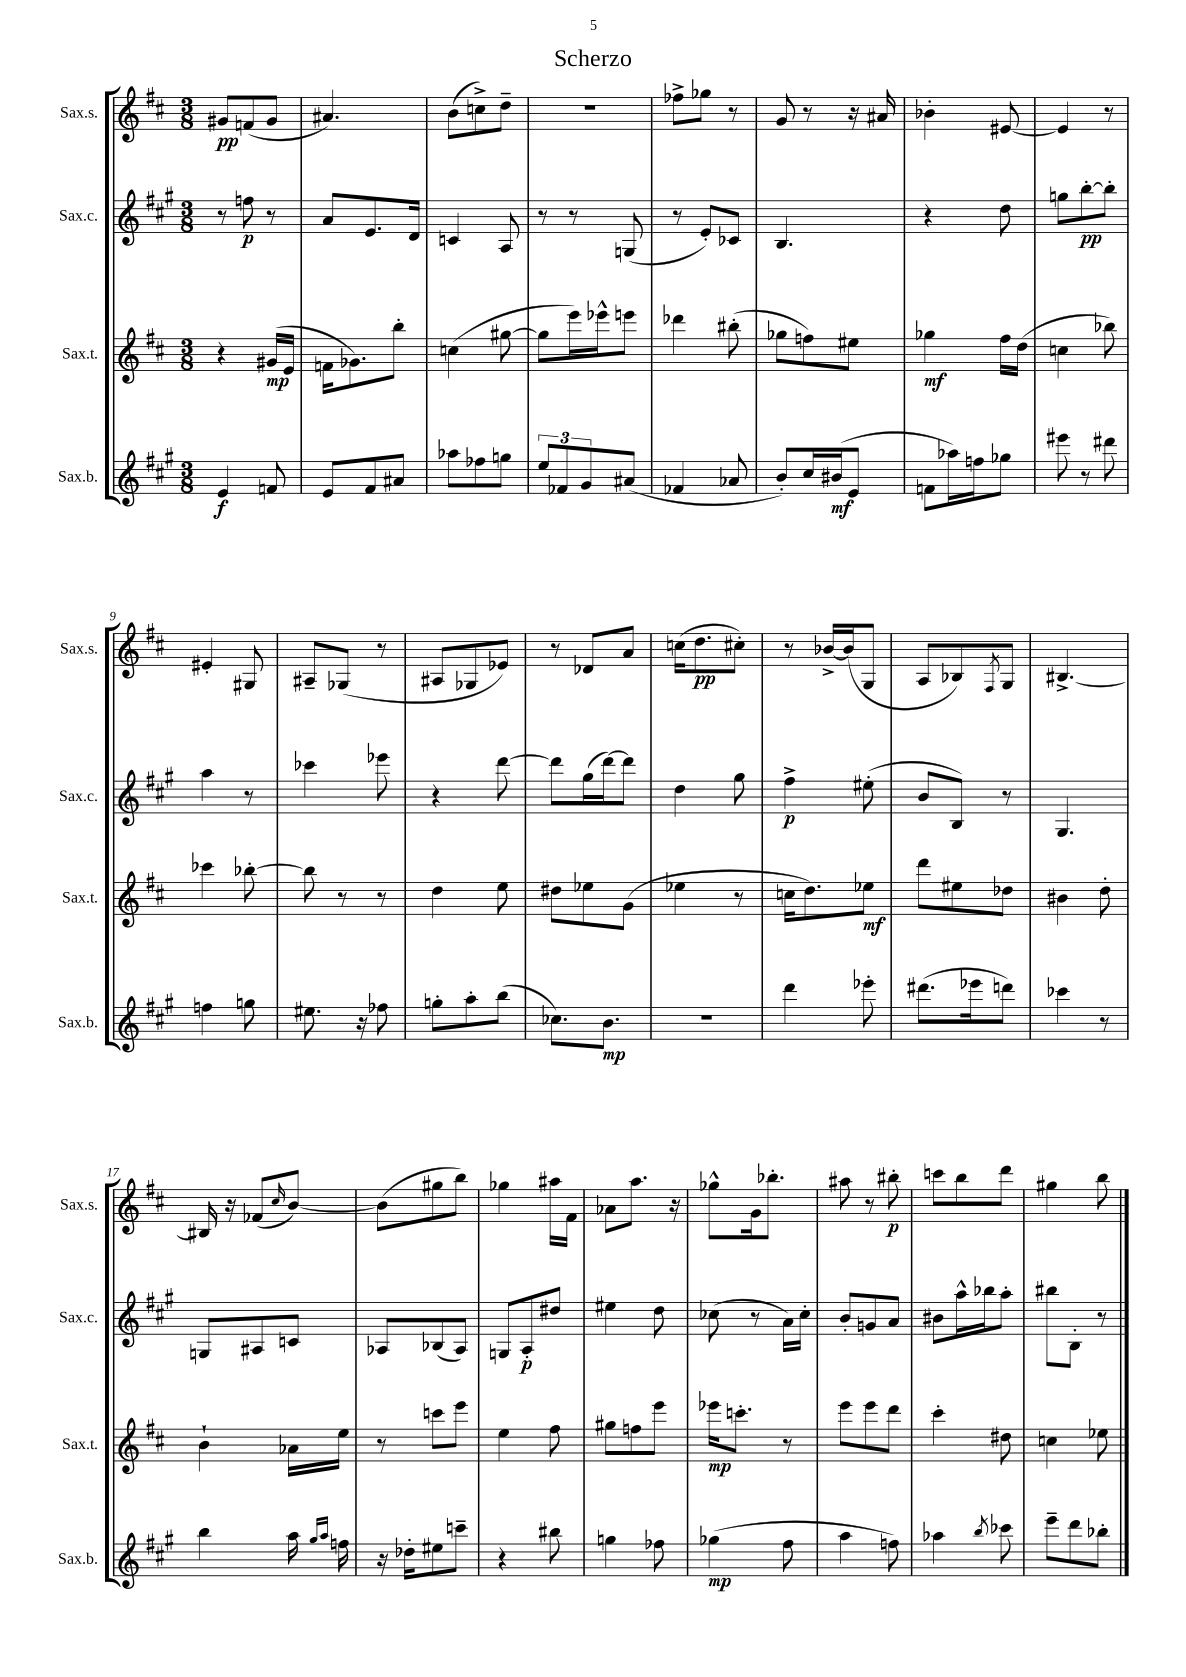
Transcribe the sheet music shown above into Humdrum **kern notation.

**kern	**kern	**kern	**kern
*staff4	*staff3	*staff2	*staff1
*clefG2	*clefG2	*clefG2	*clefG2
*k[f#c#g#]	*k[f#c#]	*k[f#c#g#]	*k[f#c#]
*M3/8	*M3/8	*M3/8	*M3/8
4e/	4r	8r	8g#/L
.	.	8ff\	(8f/
8f/	(16g#/LL	8r	8g#/J
.	16e/JJ	.	.
=	=	=	=
8e/L	16f\LK	8a/L	4.a#/)
.	8.g-\)	.	.
8f#/	.	8.e/	.
8a#/J	8bb'\J	.	.
.	.	16d/Jk	.
=	=	=	=
8aa-\L	(4cc\	4c/	(8b\L
8ff-\	.	.	8cc^\)
8gg\J	[8gg#\	8A/	8dd~\J
=	=	=	=
12ee/L	8gg#\]L	8r	4.r
12f-/	.	.	.
.	16eee\L)	8r	.
12g#/	.	.	.
.	16eee-^^\J	.	.
(8a#/J	8eee\J	(8G/	.
=	=	=	=
4f-/	4ddd-\	8r	8ff-^\L
.	.	8e'/L)	8gg-\J
8a-/	(8bb#'\	8c-/J	8r
=	=	=	=
8b'/L)	8gg-\L	4.B/	8g/
16cc#/L	8ff\)	.	8r
(16b#/J	.	.	.
8e/J	8ee#\J	.	16r
.	.	.	16a#/
=	=	=	=
8f\L	4gg-\	4r	4b-'\
16aa-\L)	.	.	.
16ff\J	.	.	.
8gg-\J	16ff#\LL	8dd\	[8e#/
.	(16dd\JJ	.	.
=	=	=	=
8eee#\	4cc\	8gg\L	4e#/]
8r	.	[8bb'\	.
8ddd#\	8bb-\)	8bb'\]J	8r
=	=	=	=
4ff\	4ccc-\	4aa\	4e#'/
8gg\	[8bb-'\	8r	8G#/
=	=	=	=
8.ee#\	8bb-\]	4ccc-\	8A#~/L
.	8r	.	(8G-/J
16r	.	.	.
8ff-\	8r	8eee-\	8r
=	=	=	=
8gg'\L	4dd\	4r	8A#/L
8aa'\	.	.	8G-/
(8bb\J	8ee\	[8ddd\	8e-/J)
=	=	=	=
8.cc-\L)	8dd#\L	8ddd\]L	8r
.	8ee-\	(16gg#\L	8d-/L
8.b\J	.	[16ddd\J)	.
.	(8g\J	8ddd\]J	8a/J
=	=	=	=
4.r	4ee-\	4dd\	(16cc\LK
.	.	.	8.dd\
.	8r	8gg#\	8cc#'\J)
=	=	=	=
4ddd\	16cc\LK	4ff#^\	8r
.	8.dd\)	.	.
.	.	.	[16b-^/LL
.	.	.	(16b-/]J
8eee-'\	8ee-\J	(8ee#'\	8G/J
=	=	=	=
(8.ddd#\L	8ddd\L	8b/L	8A/L
.	8ee#\	8B/J)	8B-/)
16eee-\k	.	.	.
.	.	.	8qF#/
8ddd\J)	8dd-\J	8r	8G/J
=	=	=	=
4ccc-\	4b#\	4.G#/	[4.B#^/
8r	8dd'\	.	.
=	=	=	=
4bb\	4b`\	8G/L	16B#/]
.	.	.	16r
.	.	8A#/	(8f-/L
.	.	.	16qqcc#/
16aa\	16a-\LL	8c/J	[8b/J)
16qqgg#/LL	.	.	.
16qqaa/JJ	.	.	.
16ff\	16ee\JJ	.	.
=	=	=	=
16r	8r	8A-/L	(8b\]L
16dd-'\LK	.	.	.
8ee#\	8ccc\L	(8B-/	8gg#\
8ccc~\J	8eee\J	8A-/J)	8bb\J)
=	=	=	=
4r	4ee\	8G/L	4gg-\
.	.	8A'/	.
8bb#\	8ff#\	8dd#/J	16aa#\LL
.	.	.	16f#\JJ
=	=	=	=
4gg\	8gg#\L	4ee#\	8a-\L
.	8ff\	.	8.aa\J
8ff-\	8eee\J	8dd\	.
.	.	.	16r
=	=	=	=
(4gg-\	16eee-\LK	(8cc-\	8gg-^^\L
.	8.ccc'\J	.	.
.	.	8r	16g\k
.	.	.	8.bb-'\J
8ff#\	8r	16a\LL)	.
.	.	16cc-'\JJ	.
=	=	=	=
4aa\	8eee\L	8b'/L	8aa#\
.	8eee\	8g/	8r
8ff\)	8ddd\J	8a/J	8bb#'\
=	=	=	=
4aa-\	4ccc#'\	8b#\L	8ccc\L
.	.	16aa^^\L	8bb\
.	.	16bb-\J	.
8qbb/	.	.	.
8ccc-\	8dd#\	8aa'\J	8ddd\J
=	=	=	=
8eee~\L	4cc\	8bb#\L	4gg#\
8ddd\	.	8B'\J	.
8bb-'\J	8ee-\	8r	8bb\
==	==	==	==
*-	*-	*-	*-
